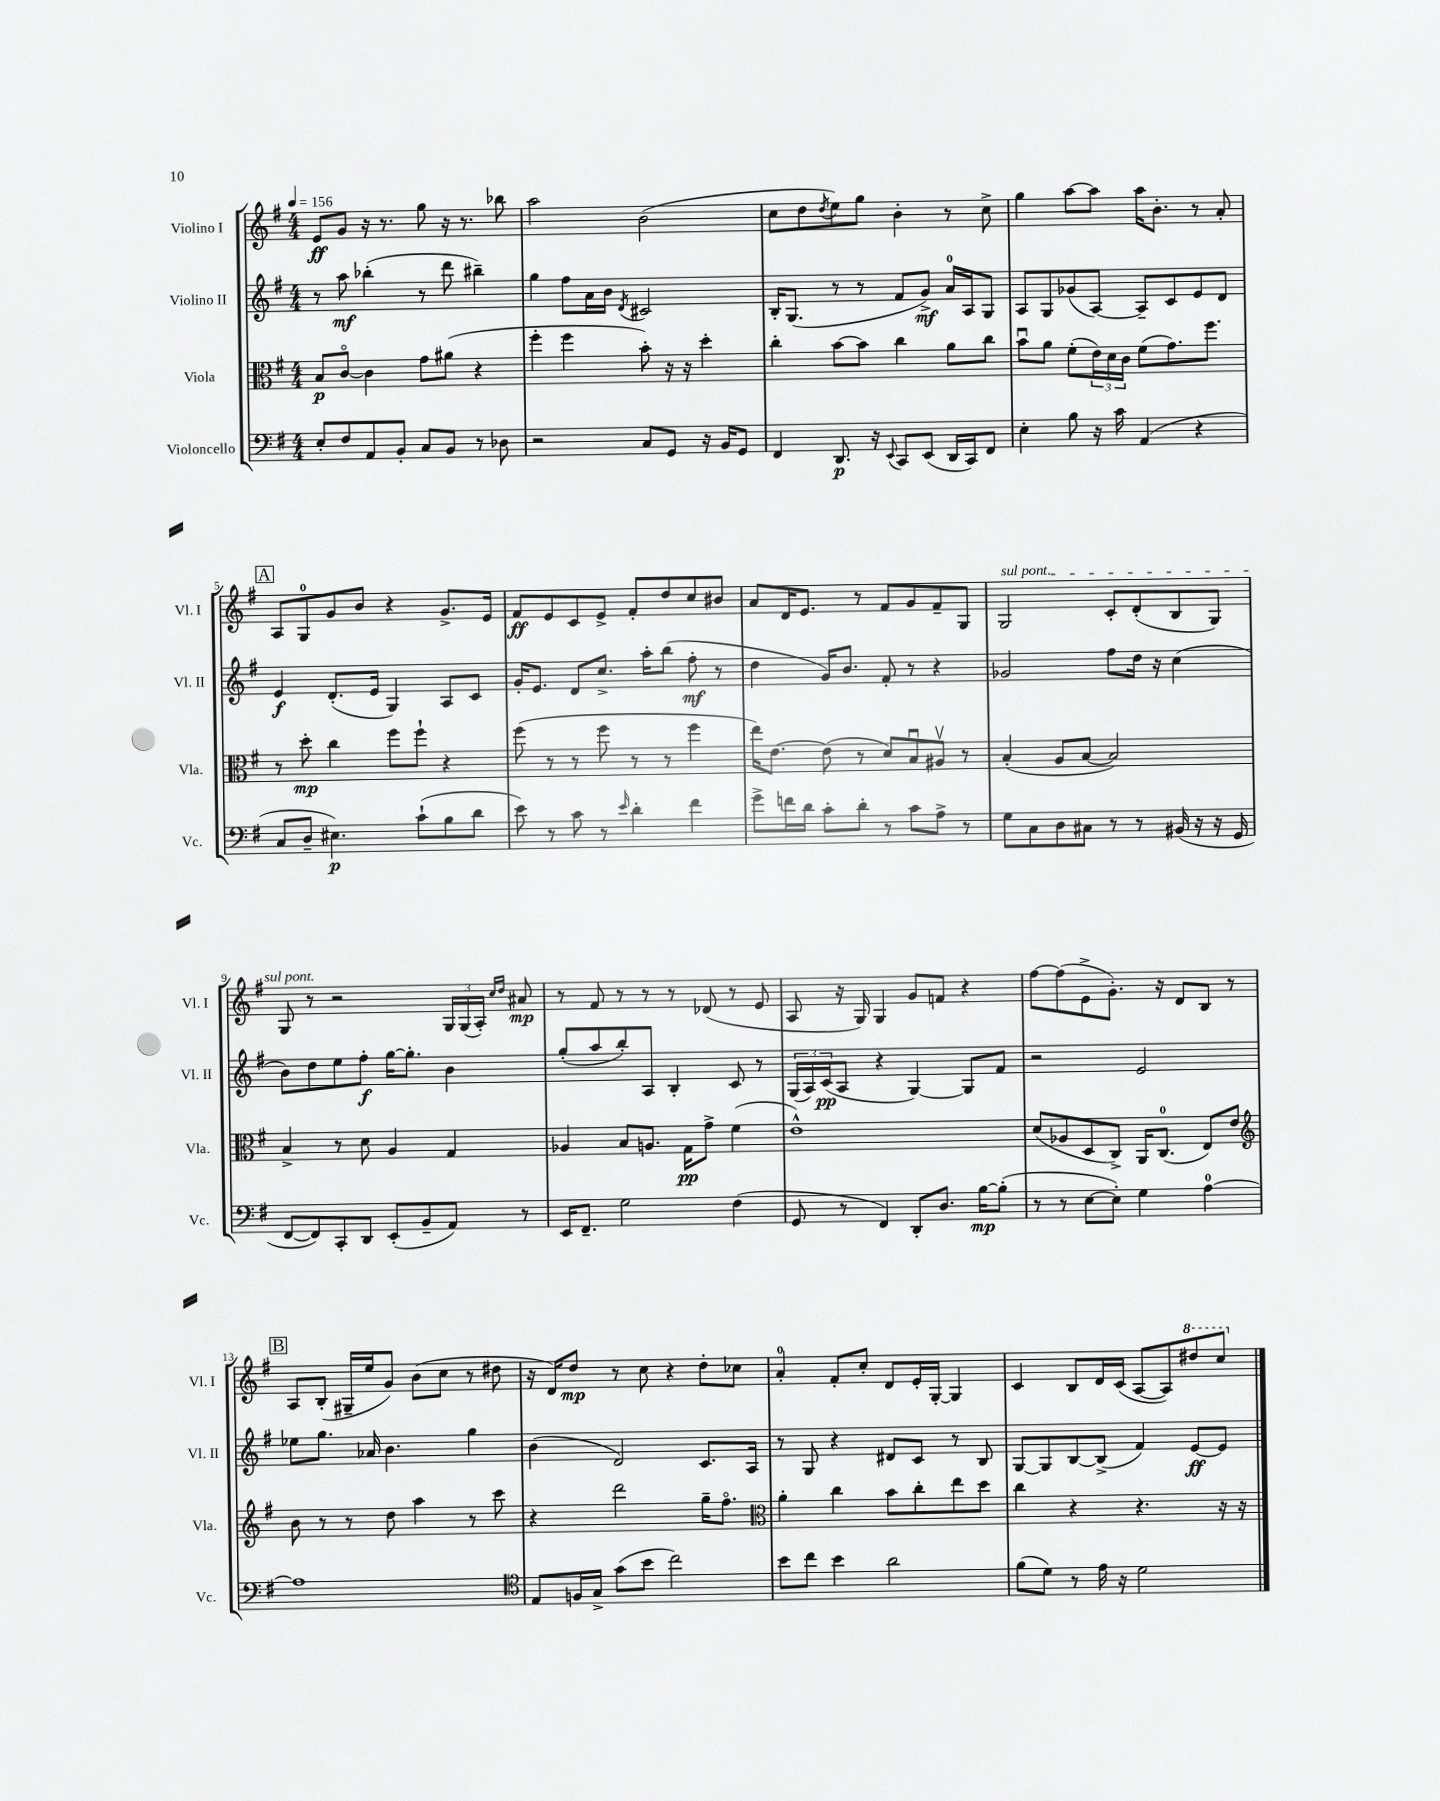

**kern	**dynam	**kern	**dynam	**kern	**dynam	**kern	**dynam
*part4	*part4	*part3	*part3	*part2	*part2	*part1	*part1
*staff4	*staff4	*staff3	*staff3	*staff2	*staff2	*staff1	*staff1
*I"Violoncello	*	*I"Viola	*	*I"Violino II	*	*I"Violino I	*
*I'Vc.	*	*I'Vla.	*	*I'Vl. II	*	*I'Vl. I	*
*clefF4	*	*clefC3	*	*clefG2	*	*clefG2	*
*k[f#]	*	*k[f#]	*	*k[f#]	*	*k[f#]	*
*M4/4	*	*M4/4	*	*M4/4	*	*M4/4	*
*MM156	*	*MM156	*	*MM156	*	*MM156	*
=1	=1	=1	=1	=1	=1	=1	=1
8E'/L	.	8B/L	p	8r	.	8e/L	ff
8F#/	.	[8c/J	.	8aa\	mf	8g/J	.
8AA/	.	4c\]	.	(4bb-X'\	.	16r	.
.	.	.	.	.	.	8.r	.
8BB'/J	.	.	.	.	.	.	.
8C/L	.	8g\L	.	8r	.	8gg\	.
8BB/J	.	(8a#X\J	.	8ddd\	.	16r	.
.	.	.	.	.	.	8.r	.
8r	.	4r	.	4bb#X~\)	.	.	.
8D-X\	.	.	.	.	.	8bb-X\	.
=2	=2	=2	=2	=2	=2	=2	=2
2r	.	4ff#'\	.	4gg\	.	2aa\	.
.	.	4ff#\	.	8ff#\L	.	.	.
.	.	.	.	16a\L	.	.	.
.	.	.	.	16b\JJ	.	.	.
.	.	.	.	8qd/	.	.	.
8C/L	.	8b'\)	.	2c#X/	.	(2b\	.
8GG/J	.	16r	.	.	.	.	.
.	.	16r	.	.	.	.	.
16r	.	4dd'\	.	.	.	.	.
16BB/KL	.	.	.	.	.	.	.
8GG/J	.	.	.	.	.	.	.
=3	=3	=3	=3	=3	=3	=3	=3
4FF#/	.	4cc'\	.	16B'/KL	.	8cc\L	.
.	.	.	.	(8.G/J	.	.	.
.	.	.	.	.	.	8dd\	.
.	.	.	.	.	.	8qdd/	.
8.DD/	p	[8b\L	.	8r	.	8ee\)	.
.	.	8b\J]	.	8r	.	8gg\J	.
16r	.	.	.	.	.	.	.
8qqEE/	.	.	.	.	.	.	.
8CC/L	.	4cc\	.	8f#/L	.	4b'\	.
(8EE/J	.	.	.	8g^/J)	mf	.	.
16DD/LL	.	8a\L	.	16a/LL	.	8r	.
16CC/J)	.	.	.	16A/J	.	.	.
8FF#/J	.	8cc\J	.	8G/J	.	8cc^\	.
=4	=4	=4	=4	=4	=4	=4	=4
4E'\	.	8bu\L	.	8A/L	.	4gg\	.
.	.	8a\J	.	8G/	.	.	.
8B\	.	(8f#'\L	.	(8g-X/	.	[8aa\L	.
16r	.	24e\L)	.	[8A/J)	.	8aa\J]	.
.	.	24d\	.	.	.	.	.
16c\	.	.	.	.	.	.	.
.	.	24c\JJ	.	.	.	.	.
(4AA/	.	(8f#\L	.	8A~/L]	.	16aa\KL	.
.	.	.	.	.	.	8.b'\J	.
.	.	8.g\)	.	8c/	.	.	.
4r	.	.	.	8e/	.	8r	.
.	.	8.ff#\J	.	.	.	.	.
.	.	.	.	8d/J	.	8a'/	.
!!LO:LB:g=z
!!LO:REH:place=s1:t=A
=5	=5	=5	=5	=5	=5	=5	=5
8C/L	.	8r	.	4e/	f	8A/L	.
8D~/J	.	8dd'\	mp	.	.	8G/	.
4.E#X\)	p	4cc\	.	(8.d'/L	.	8g/	.
.	.	.	.	.	.	8b/J	.
.	.	.	.	16e/Jk	.	.	.
.	.	8ff#\L	.	4G/)	.	4r	.
(8c`\L	.	8ff#`\J	.	.	.	.	.
8B\	.	4r	.	8A/L	.	8.g^/L	.
8d\J	.	.	.	8c/J	.	.	.
.	.	.	.	.	.	16e/Jk	.
=6	=6	=6	=6	=6	=6	=6	=6
8e\)	.	(8ff#\	.	16g'/KL	.	8f#/L	ff
.	.	.	.	8.e/J	.	.	.
8r	.	8r	.	.	.	8e/	.
8c\	.	8r	.	8d/L	.	8c/	.
8r	.	8ff#\	.	8.cc^/J	.	8e^/J	.
16qqe/	.	.	.	.	.	.	.
4d'\	.	8r	.	.	.	8f#'/L	.
.	.	.	.	16aa'\KL	.	.	.
.	.	8r	.	(8bb\J	.	8dd/	.
4f#\	.	4ff#\	.	8ff#'\	mf	8cc/	.
.	.	.	.	8r	.	8b#X/J	.
=7	=7	=7	=7	=7	=7	=7	=7
8g^\L	.	16ee\KL)	.	4dd\	.	8a/L	.
.	.	[8.e\J	.	.	.	.	.
16fn\L	.	.	.	.	.	16d/K	.
16d\JJ	.	.	.	.	.	8.e/J	.
8c'\L	.	(8e\]	.	16g/KL)	.	.	.
.	.	.	.	8.b/J	.	.	.
8d'\J	.	8r	.	.	.	8r	.
8r	.	8d/L)	.	8f#'/	.	8f#/L	.
8c\L	.	8Bu/	.	8r	.	8g/	.
8A^\J	.	8A#Xv/J	.	4r	.	8f#~/	.
8r	.	8r	.	.	.	8G/J	.
=8	=8	=8	=8	=8	=8	=8	=8
!	!	!	!	!	!	!LO:TX:a:i:t=sul pont.	!
8G\L	.	(4B'/	.	2g-X/	.	2G/	.
8C\	.	.	.	.	.	.	.
8D\	.	8A/L	.	.	.	.	.
8C#X\J	.	[8B/J	.	.	.	.	.
8r	.	2B/])	.	8ff#\L	.	8c'/L	.
8r	.	.	.	16dd\Jk	.	(8d'/	.
.	.	.	.	16r	.	.	.
(16BB#X/	.	.	.	(4cc\	.	8B/	.
16r	.	.	.	.	.	.	.
16r	.	.	.	.	.	8G/J)	.
16GG/	.	.	.	.	.	.	.
!!LO:LB:g=z
=9	=9	=9	=9	=9	=9	=9	=9
[8FF#/L	.	4B^/	.	8b\L)	.	8G/	.
8FF#/])	.	.	.	8dd\	.	8r	.
8CC'/	.	8r	.	8ee\	.	2r	.
8DD/J	.	8d\	.	8ff#'\J	f	.	.
(8EE'/L	.	4A/	.	[16gg\KL	.	.	.
.	.	.	.	8.gg'\J]	.	.	.
8BB~/	.	.	.	.	.	.	.
8AA/J)	.	4G/	.	4b\	.	24G/LL	.
.	.	.	.	.	.	(24G/	.
.	.	.	.	.	.	24A'/JJ)	.
.	.	.	.	.	.	16qqcc/LL	.
.	.	.	.	.	.	16qqdd/JJ	.
8r	.	.	.	.	.	8a#X/	mp
=10	=10	=10	=10	=10	=10	=10	=10
16EE/KL	.	4A-X/	.	(8gg'/L	.	8r	.
8.FF#~/J	.	.	.	.	.	.	.
.	.	.	.	8aa/	.	8f#/	.
2G\	.	8B/L	.	8bb'/)	.	8r	.
.	.	8.An/J	.	8A/J	.	8r	.
.	.	.	.	4B'/	.	8r	.
.	.	16G\KL	pp	.	.	.	.
.	.	8g^\J	.	.	.	(8d-X/	.
(4F#\	.	(4f#\	.	8c/	.	8r	.
.	.	.	.	8r	.	8e/	.
=11	=11	=11	=11	=11	=11	=11	=11
8GG/	.	1e^^)	.	(24G/LL	.	8A/	.
.	.	.	.	24A/)	.	.	.
.	.	.	.	(24c/J	pp	.	.
8r	.	.	.	8A/J	.	16r	.
.	.	.	.	.	.	16G/)	.
4FF#/)	.	.	.	4r	.	4G/	.
8DD'/L	.	.	.	[4G/)	.	8g/L	.
8.D/J	.	.	.	.	.	8fn/J	.
.	.	.	.	8G/L]	.	4r	.
[16B\KL	mp	.	.	.	.	.	.
(8B'\J]	.	.	.	8f#/J	.	.	.
=12	=12	=12	=12	=12	=12	=12	=12
8r	.	(8d/L	.	2r	.	[8ff#\L	.
8r	.	8A-X/	.	.	.	(8ff#\]	.
[8E\L	.	8D/	.	.	.	8e^\	.
8E'\J])	.	8C^/J)	.	.	.	8.g'\J)	.
4G\	.	16AA/KL	.	2e/	.	.	.
.	.	(8.C/J	.	.	.	16r	.
.	.	.	.	.	.	8d/L	.
[4A\	.	8E/L)	.	.	.	8B/J	.
.	.	8e/J	.	.	.	8r	.
!!LO:LB:g=z
!!LO:REH:place=s1:t=B
=13	=13	=13	=13	=13	=13	=13	=13
*	*	*clefG2	*	*	*	*	*
1A]	.	8b\	.	8ee-X\L	.	8A/L	.
.	.	8r	.	8.gg\J	.	(8B'/J	.
.	.	8r	.	.	.	16G#X~/LL	.
.	.	.	.	16a-X/	.	16ee/J	.
.	.	8dd\	.	4.b\	.	8g/J)	.
.	.	4aa\	.	.	.	(8b\L	.
.	.	.	.	.	.	8cc\J	.
.	.	8r	.	4gg\	.	8r	.
.	.	8ccc\	.	.	.	8dd#X\	.
=14	=14	=14	=14	=14	=14	=14	=14
*clefC4	*	*	*	*	*	*	*
8E/L	.	4r	.	(4b\	.	16r	.
.	.	.	.	.	.	16d/KL)	.
16Fn/L	.	.	.	.	.	8dd/J	mp
16G^/JJ	.	.	.	.	.	.	.
(8g\L	.	2ddd\	.	2d/)	.	8r	.
8b\J	.	.	.	.	.	8cc\	.
2cc\)	.	.	.	.	.	4r	.
.	.	16gg~\KL	.	8.c/L	.	8dd'\L	.
.	.	8.ff#\J	.	.	.	.	.
.	.	.	.	.	.	8cc-X\J	.
.	.	.	.	16A/Jk	.	.	.
=15	=15	=15	=15	=15	=15	=15	=15
*	*	*clefC3	*	*	*	*	*
8b\L	.	4a'\	.	8r	.	4a'/	.
8cc\J	.	.	.	8G/	.	.	.
4b\	.	4cc\	.	4r	.	8f#'/L	.
.	.	.	.	.	.	8cc'/J	.
2a\	.	8b\L	.	8d#X/L	.	8d/L	.
.	.	8cc'\	.	8c/J	.	16e'/L	.
.	.	.	.	.	.	[16G'/JJ	.
.	.	8ee\	.	8r	.	4G/]	.
.	.	8dd\J	.	8B/	.	.	.
=16	=16	=16	=16	=16	=16	=16	=16
(8f#\L	.	4cc\	.	[8G/L	.	4c/	.
8d\J)	.	.	.	8G/]	.	.	.
8r	.	4r	.	[8B/	.	8B/L	.
16e\	.	.	.	(8B^/J]	.	16d/L	.
16r	.	.	.	.	.	(16c/JJ	.
2d\	.	4.r	.	4f#/)	.	[8A/L	.
.	.	.	.	.	.	8A/])	.
*	*	*	*	*	*	*8va	*
.	.	.	.	[8e/L	ff	8ddd#X/	.
.	.	16r	.	8e/J]	.	8ccc/J	.
.	.	16r	.	.	.	.	.
*	*	*	*	*	*	*X8va	*
==	==	==	==	==	==	==	==
*-	*-	*-	*-	*-	*-	*-	*-
